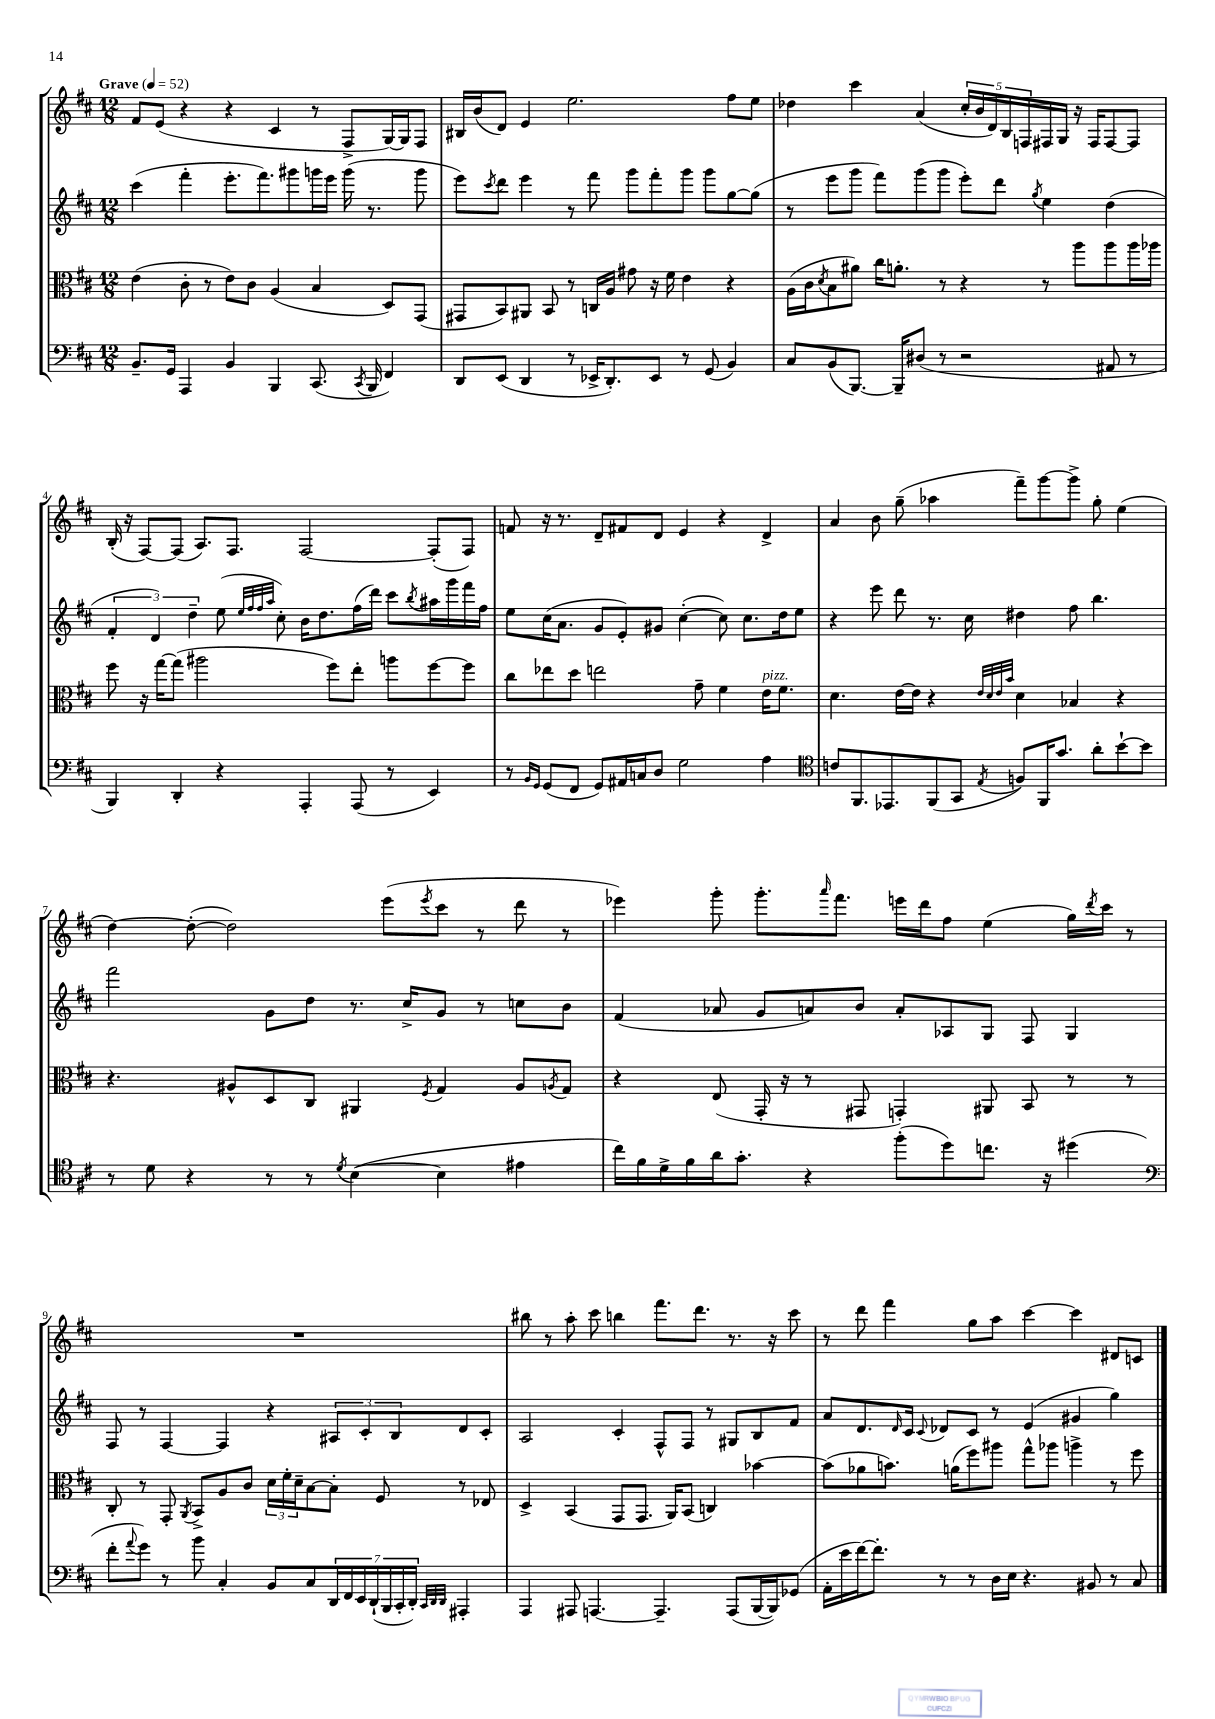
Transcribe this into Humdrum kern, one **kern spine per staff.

**kern	**kern	**kern	**kern
*staff4	*staff3	*staff2	*staff1
*clefF4	*clefC3	*clefG2	*clefG2
*k[f#c#]	*k[f#c#]	*k[f#c#]	*k[f#c#]
*M12/8	*M12/8	*M12/8	*M12/8
*MM52	*MM52	*MM52	*MM52
8.BB~/L	(4e\	(4ccc#\	8f#/L
.	.	.	(8e/J
16GG/Jk	.	.	.
4AAA/	8c#'\	4fff#'\	4r
.	8r	.	.
4BB/	8e\L)	8.eee'\L	4r
.	8c#\J	.	.
.	.	8.fff#\)	.
4BBB/	(4A/	.	4c#/
.	.	8ggg#\	.
(8.CC#/	4B/	16ggg\L	8r
.	.	16eee\JJ	.
.	.	(16ggg\	8F#^/L
8qCC#/	.	.	.
16BBB/	.	8.r	.
4FF#/)	8D/L)	.	[16G/L)
.	.	.	16G/]J
.	(8GG/J	8ggg\	8F#/J
=	=	=	=
8DD/L	8GG#/L	8eee\L)	16B#/LL
.	.	.	(16b/J
.	.	8qccc#/	.
(8EE/J	8BB/)	8ddd\J	8d/J)
4DD/	8AA#/J	4eee\	4e/
.	8BB/	.	.
8r	8r	8r	2.ee\
16EE-^/LK	16C/LL	8fff#\	.
8.DD'/)	16A/JJ	.	.
.	8g#\	8ggg\L	.
8EE-/J	16r	8fff#'\	.
.	16f#\	.	.
8r	4e\	8ggg\J	.
(8GG/	.	8ggg\L	.
4BB/)	4r	[8gg\	8ff#\L
.	.	(8gg\]J	8ee\J
=	=	=	=
8C#/L	(16A\LL	8r	4dd-\
.	16c#\J	.	.
.	8qd/	.	.
(8BB/	8B\	8eee\L	.
[8.BBB/J)	8a#\J)	8ggg\J	4ccc#\
.	16cc#\LK	8fff#\L)	.
16BBB~/]LK	8.a'\J	.	.
(8D#/J	.	(8ggg\	(4a/
8r	8r	8ggg\J	.
2r	4r	8eee'\L)	20cc#'/LL
.	.	.	20b/
.	.	.	20d/)
.	.	8ddd\J	.
.	.	.	20B/
.	.	.	20F/
.	.	8qgg/	.
.	8r	4ee\	16F#/
.	.	.	16G/JJ
.	8aa\L	.	16r
.	.	.	16F#/LK
8AA#/	8aa\	(4dd\	[8F#/
8r	16aa\L	.	8F#/]J
.	16aa-\JJ	.	.
=	=	=	=
4BBB/)	8ff#\	6f#'/	(16B'/
.	.	.	16r
.	16r	.	[8F#/L)
.	.	6d/)	.
.	[16gg\LK	.	.
4DD'/	(8gg\]J	.	(8F#/]J
.	.	6dd~\	.
.	2aa#\	.	8.A/L)
4r	.	(8ee\	.
.	.	.	8.F#/J
.	.	32qqee/LLL	.
.	.	32qqff#/	.
.	.	32qqff#/	.
.	.	32qqaa/JJJ	.
.	.	8cc#'\)	.
4AAA'/	.	16b\LK	[2F#/
.	.	8.dd\	.
.	8ff#\L)	.	.
(8AAA/	8ee'\J	(16ff#\L	.
.	.	16ddd\JJ)	.
8r	8aa\L	8ccc#\L	.
.	.	8qbb/	.
4EE/)	[8ff#\	16aa#\L	(8F#'/]L
.	.	16ggg\	.
.	8ff#\]J	16fff#\	8F#/J)
.	.	16ff#\JJ	.
=	=	=	=
8r	8cc#\L	8ee\L	8f/
16qqBB/LL	.	.	.
16qqGG/JJ	.	.	.
(8GG/L	8ee-\	(16cc#\K	16r
.	.	8.a\J	8.r
8FF#/J	8dd\J	.	.
8GG/L)	2ee\	8g/L	8d~/L
16AA#/L	.	8e'/)	8f#/
16C/J	.	.	.
8D/J	.	8g#/J	8d/J
2G\	.	([4cc#'\	4e/
.	8g~\	.	.
.	4f#\	8cc#\])	4r
.	.	8.cc#\L	.
4A\	16e\LK	.	4d^/
.	8.f#\J	16dd\k	.
.	.	8ee\J	.
=	=	=	=
*clefC4	*	*	*
8c/L	4.d\	4r	4a/
8.FF#/	.	.	.
.	.	8eee\	8b\
8.EE-/	.	.	.
.	[16e\LL	8ddd\	(8gg~\
.	16e\]JJ	.	.
(8FF#/	4r	8.r	4aa-\
8GG/J	.	.	.
.	.	16cc#\	.
.	32qqe/LLL	.	.
.	32qqd/	.	.
.	32qqe/	.	.
8qE/	32qqb/JJJ	.	.
8F/L)	4d\	4dd#\	8fff#~\L)
16FF#/K	.	.	[8ggg\
8.g/J	.	.	.
.	4B-/	8ff#\	8ggg^\]J
8a'\L	.	4.bb\	8gg'\
[8b`\	4r	.	(4ee\
8b\]J	.	.	.
=	=	=	=
8r	4.r	2fff#\	[4dd\)
8d\	.	.	.
4r	.	.	(8dd'\_
.	8A#^^/L	.	2dd\])
8r	8D/	8g\L	.
8r	8C#/J	8dd\J	.
8qd/	.	.	.
([4B\	4AA#/	8.r	.
.	.	.	(8eee\L
.	.	16cc#^/LK	.
.	8qF#/	.	8qeee/
4B\]	4G/	8g/J	8ccc#\J
.	.	8r	8r
4e#\	8A#/L	8cc\L	8ddd\
.	8qA/	.	.
.	8G/J	8b\J	8r
=	=	=	=
16cc#\LL)	4r	(4f#/	4eee-\)
16f#\	.	.	.
16d^\	.	.	.
16f#\	.	.	.
16a\J	(8E/	8a-/	8ggg'\
8.g'\J	.	.	.
.	16GG'/	8g/L	8.ggg'\L
.	16r	.	.
4r	8r	8a/)	.
.	.	.	16qqaaa/
.	.	.	8.fff#\J
.	8GG#/	8b/J	.
(8ff#'\L	4GG'/)	8a'/L	16eee\LL
.	.	.	16ddd\J
8dd\)	.	8A-/	8ff#\J
8.cc\J	8AA#/	8G/J	(4ee\
.	8BB/	8F#/	.
16r	.	.	.
(4dd#\	8r	4G/	16gg\LL)
.	.	.	8qddd/
.	.	.	16ccc#\JJ
.	8r	.	8r
=	=	=	=
*clefF4	*	*	*
8f#'\L	8C#'/	8F#/	1.r
8qqa/	.	.	.
8g\J)	8r	8r	.
8r	8GG'/	[4F#/	.
.	8qAA/	.	.
8b\	8BB^/L	.	.
4C#'/	8A/	4F#/]	.
.	8c#/J	.	.
8BB/L	24d\LL	4r	.
.	24f#'\	.	.
.	24d~\J	.	.
8C#/	[8B\	.	.
28DD/L	8B'\]J	12A#/L	.
28FF#/	.	.	.
28EE/	.	.	.
.	.	12c#'/	.
(28DD`/	.	.	.
.	8F#/	.	.
28BBB/	.	.	.
.	.	12B/	.
28CC#'/	.	.	.
28DD'/JJ)	.	.	.
32qqCC#/LLL	.	.	.
32qqDD/	.	.	.
32qqDD/JJJ	.	.	.
4AAA#'/	8r	8d/	.
.	8E-/	8c#'/J	.
=	=	=	=
4AAA/	4D^/	2A/	8bb#\
.	.	.	8r
8AAA#/	(4BB/	.	8aa'\
[4.AAA/	.	.	8ccc#\
.	8GG/L	4c#'/	4bb\
.	8.GG/J	.	.
4.AAA~/]	.	8F#^^/L	8.fff#\L
.	16AA/LK)	.	.
.	(8BB/J	8F#/J	.
.	.	.	8.ddd\J
.	4C/)	8r	.
(8AAA/L	.	8G#/L	8.r
[16BBB/L	[4b-\	8B/	.
16BBB/]J)	.	.	16r
(8GG-/J	.	8f#/J	8ccc#\
=	=	=	=
16AA'\LL	(8b-\]L	8a/L	8r
16e\	.	.	.
[16f#\J)	8a-\	8.d/	8ddd\
8.f#'\]J	.	.	.
.	8.b\J)	.	4fff#\
.	.	16qqd/	.
.	.	16c#/Jk	.
.	.	8qqc#/	.
8r	.	8d-/L	.
.	(16a\LK	.	.
8r	8ff#\)	8c#/J	8gg\L
16D\LL	8aa#\J	8r	8aa\J
16E\JJ	.	.	.
4.r	8gg^^\L	(4e/	[4ccc#\
.	8aa-\J	.	.
.	4aa^\	4g#/	4ccc#\]
8BB#/	.	.	.
8r	8r	4gg\)	8d#/L
8C#/	8ff#\	.	8c/J
==	==	==	==
*-	*-	*-	*-
